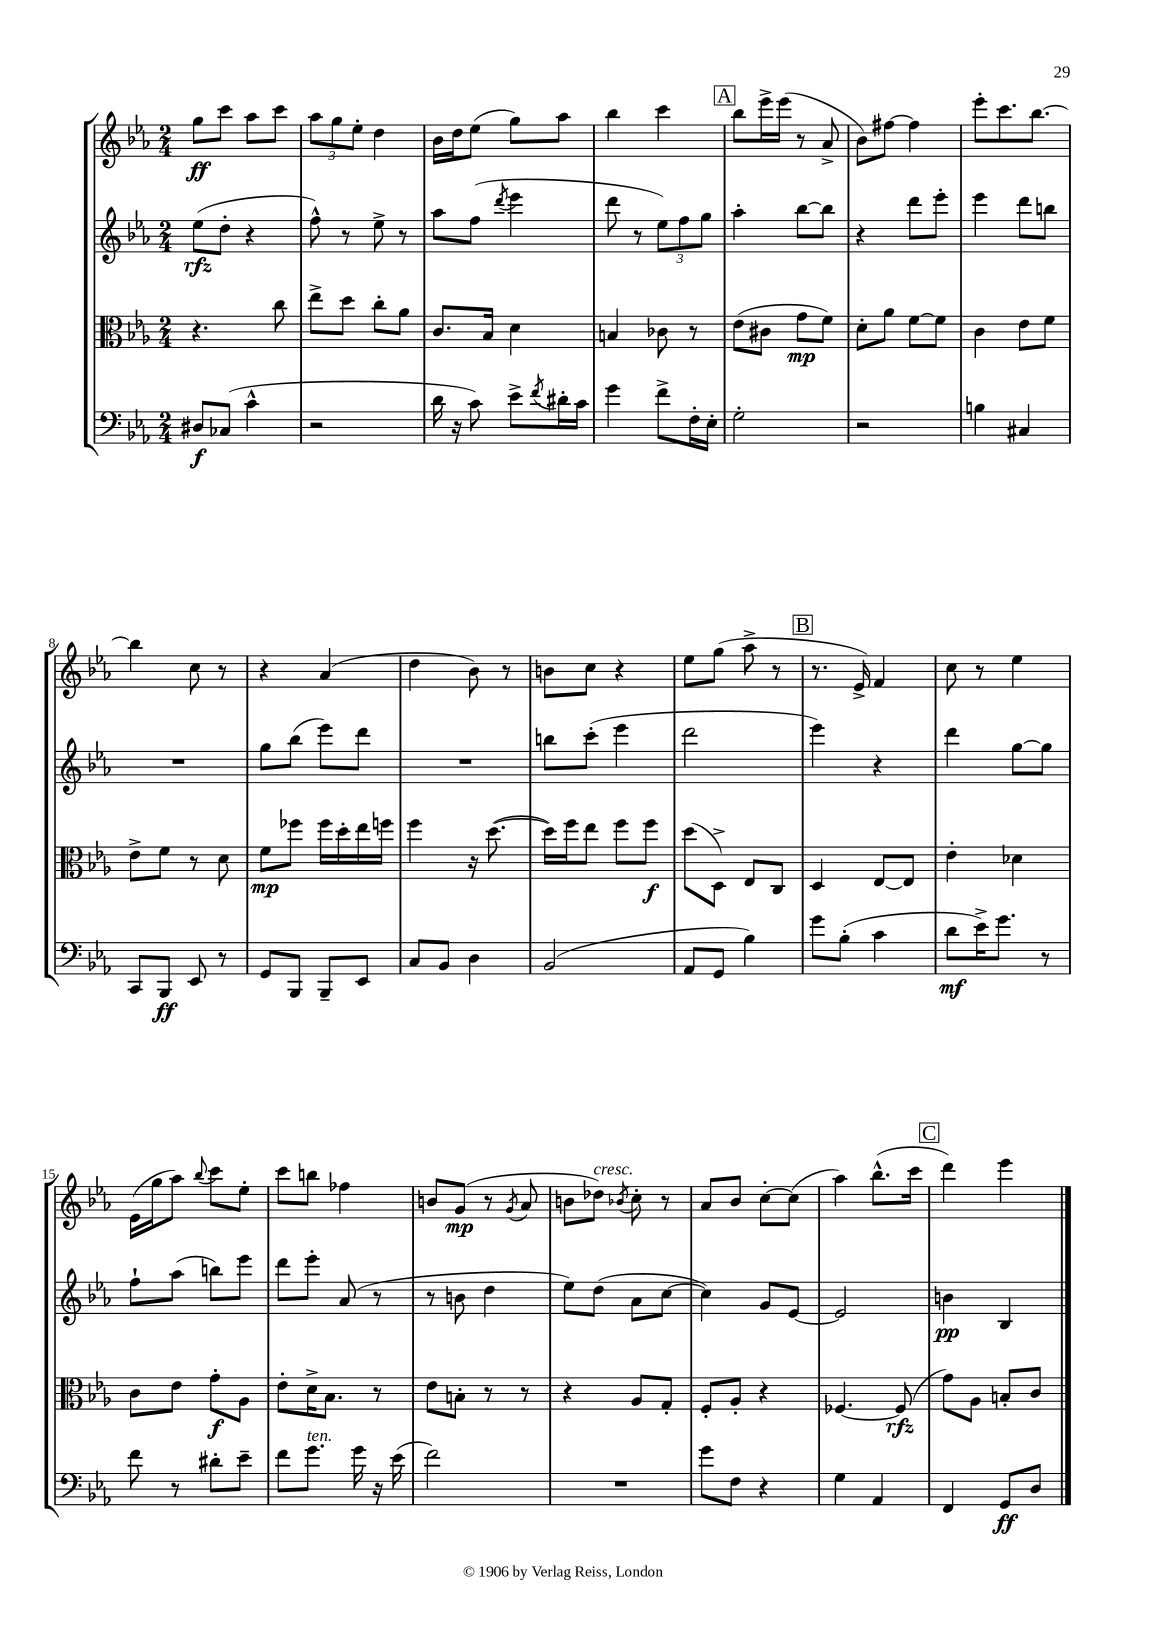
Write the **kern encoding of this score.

**kern	**kern	**kern	**kern
*staff4	*staff3	*staff2	*staff1
*clefF4	*clefC3	*clefG2	*clefG2
*k[b-e-a-]	*k[b-e-a-]	*k[b-e-a-]	*k[b-e-a-]
*M2/4	*M2/4	*M2/4	*M2/4
8D#/L	4.r	(8ee-\L	8gg\L
(8C-/J	.	8dd'\J	8ccc\J
4c^^\	.	4r	8aa-\L
.	8cc\	.	8ccc\J
=	=	=	=
2r	8ee-^\L	8ff^^\)	12aa-\L
.	.	.	12gg\
.	8dd\J	8r	.
.	.	.	12ee-'\J
.	8cc'\L	8ee-^\	4dd\
.	8a-\J	8r	.
=	=	=	=
16d\	8.c/L	8aa-\L	16b-\LL
16r	.	.	16dd\J
8c\)	.	(8ff\J	(8ee-\J
.	16B-/Jk	.	.
.	.	8qddd/	.
8e-^\L	4d\	4eee-\	8gg\L)
8qf/	.	.	.
16d#'\L	.	.	8aa-\J
16c\JJ	.	.	.
=	=	=	=
4g\	4B/	8ddd\	4bb-\
.	.	8r	.
8f^\L	8c-\	12ee-\L)	4ccc\
.	.	12ff\	.
16F'\L	8r	.	.
.	.	12gg\J	.
16E-'\JJ	.	.	.
=	=	=	=
2G'\	(8e-\L	4aa-'\	8bb-\L
.	8c#\J	.	16eee-^\L
.	.	.	(16eee-\JJ
.	8g\L	[8bb-\L	8r
.	8f\J)	8bb-\]J	8a-^/
=	=	=	=
2r	8d'\L	4r	8b-\L)
.	8a-\J	.	[8ff#\J
.	[8f\L	8ddd\L	4ff#\]
.	8f\]J	8eee-'\J	.
=	=	=	=
4B\	4c\	4eee-\	8eee-'\L
.	.	.	8.ccc\
4C#/	8e-\L	8ddd\L	.
.	.	.	[8.bb-\J
.	8f\J	8bb\J	.
=	=	=	=
8CC/L	8e-^\L	2r	4bb-\]
8BBB-/J	8f\J	.	.
8EE-/	8r	.	8cc\
8r	8d\	.	8r
=	=	=	=
8GG/L	8f\L	8gg\L	4r
8BBB-/J	8ff-\J	(8bb-\J	.
8BBB-~/L	16ff-\LL	8eee-\L)	(4a-/
.	16dd'\	.	.
8EE-/J	16ee-\	8ddd\J	.
.	16ff\JJ	.	.
=	=	=	=
8C/L	4ff\	2r	4dd\
8BB-/J	.	.	.
4D\	16r	.	8b-\)
.	([8.dd\	.	.
.	.	.	8r
=	=	=	=
(2BB-/	16dd\]LL)	8bb\L	8b\L
.	16ff\J	.	.
.	8ee-\J	(8ccc'\J	8cc\J
.	8ff\L	4eee-\	4r
.	8ff\J	.	.
=	=	=	=
8AA-/L	(8dd\L	2ddd\	8ee-\L
8GG/J	8D^\J)	.	(8gg\J
4B-\)	8E-/L	.	8aa-^\
.	8C/J	.	8r
=	=	=	=
8g\L	4D/	4eee-\)	8.r
(8B-'\J	.	.	.
.	.	.	16e-^/)
4c\	[8E-/L	4r	4f/
.	8E-/]J	.	.
=	=	=	=
8d\L	4e-'\	4ddd\	8cc\
16e-^\K)	.	.	8r
8.g\J	.	.	.
.	4d-\	[8gg\L	4ee-\
8r	.	8gg\]J	.
=	=	=	=
8f\	8c\L	8ff`\L	(16e-\LL
.	.	.	16gg\J
8r	8e-\J	(8aa-\J	8aa-\J)
.	.	.	8qqbb-/
8d#'\L	8g'\L	8bb\L)	8ccc\L
8e-~\J	8A-\J	8eee-\J	8ee-'\J
=	=	=	=
8f\L	8e-'\L	8ddd\L	8ccc\L
8.g\J	16d^\K	8eee-'\J	8bb\J
.	8.B-\J	.	.
.	.	(8a-/	4ff-\
16g\	.	.	.
16r	8r	8r	.
(16e-\	.	.	.
=	=	=	=
2f\)	8e-\L	8r	8b/L
.	8B'\J	8b\	(8g/J
.	8r	4dd\	8r
.	.	.	8qg/
.	8r	.	8a-/
=	=	=	=
2r	4r	8ee-\L)	8b\L
.	.	(8dd\J	8dd-\J)
.	.	.	8qb-/
.	8A-/L	8a-\L	8cc'\
.	8G'/J	[8cc\J	8r
=	=	=	=
8g\L	8F'/L	4cc\])	8a-/L
8F\J	8A-'/J	.	8b-/J
4r	4r	8g/L	[8cc'\L
.	.	[8e-/J	(8cc\]J
=	=	=	=
4G\	[4.F-/	2e-/]	4aa-\)
4AA-/	.	.	(8.bb-^^\L
.	(8F-/]	.	.
.	.	.	16ccc\Jk
=	=	=	=
4FF/	8g\L)	4b\	4ddd\)
.	8A-\J	.	.
8GG/L	8B'/L	4B-/	4eee-\
8D/J	8c/J	.	.
==	==	==	==
*-	*-	*-	*-
